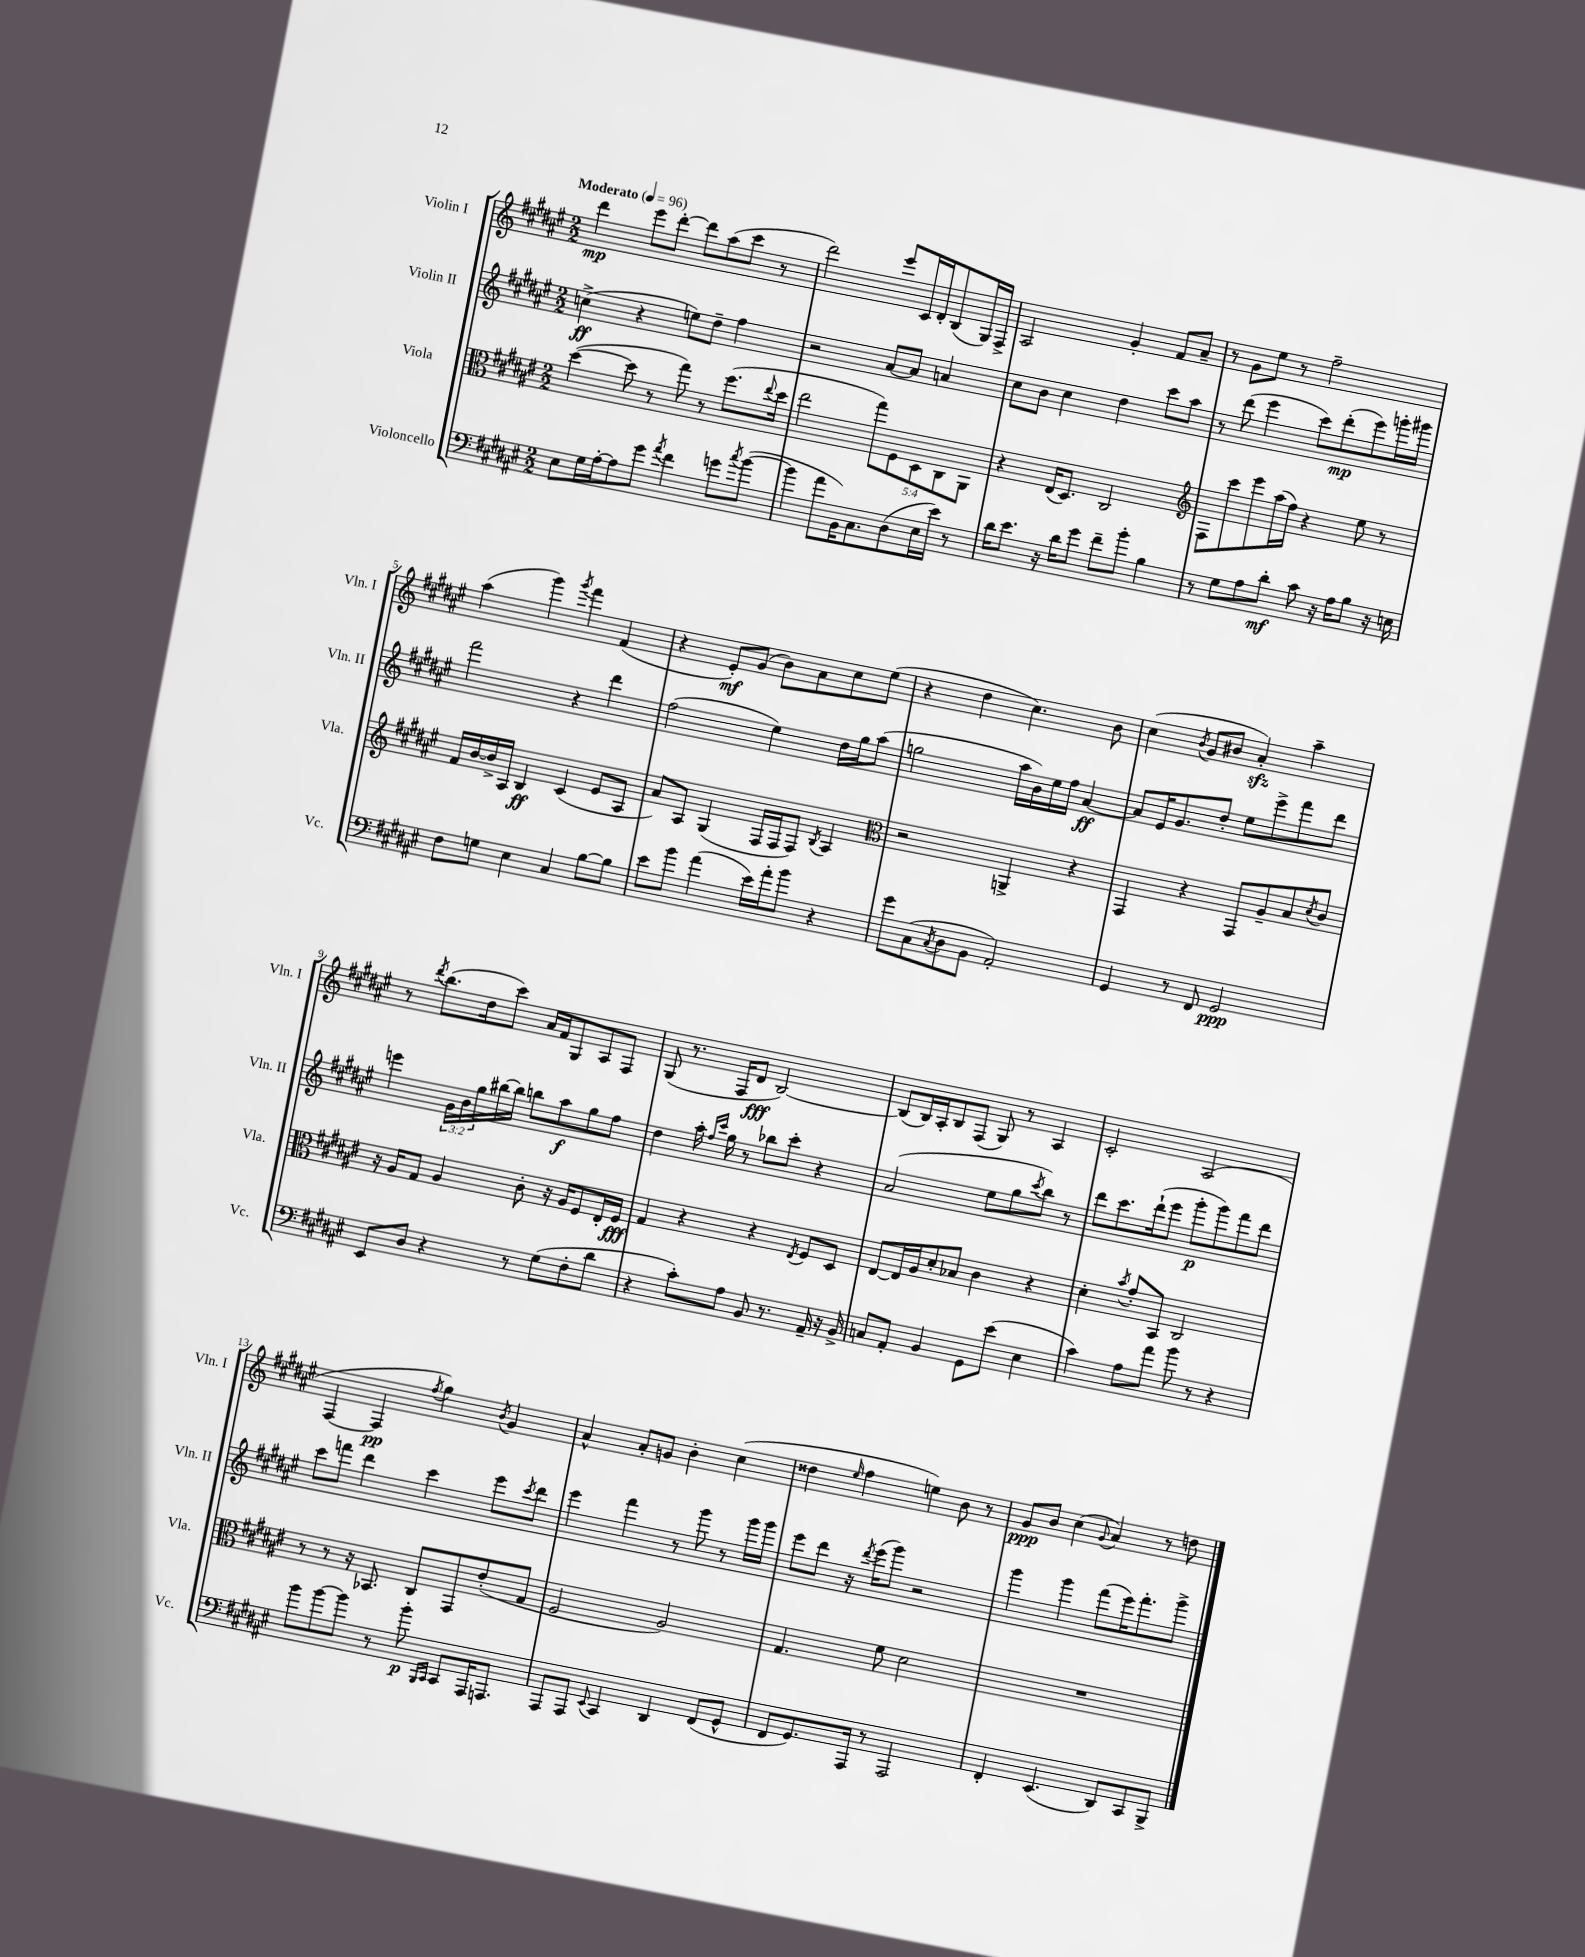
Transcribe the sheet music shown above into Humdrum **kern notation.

**kern	**dynam	**kern	**dynam	**kern	**dynam	**kern	**dynam
*part4	*part4	*part3	*part3	*part2	*part2	*part1	*part1
*staff4	*staff4	*staff3	*staff3	*staff2	*staff2	*staff1	*staff1
*I"Violoncello	*	*I"Viola	*	*I"Violin II	*	*I"Violin I	*
*I'Vc.	*	*I'Vla.	*	*I'Vln. II	*	*I'Vln. I	*
*clefF4	*	*clefC3	*	*clefG2	*	*clefG2	*
*k[f#c#g#d#a#e#]	*	*k[f#c#g#d#a#e#]	*	*k[f#c#g#d#a#e#]	*	*k[f#c#g#d#a#e#]	*
*M2/2	*	*M2/2	*	*M2/2	*	*M2/2	*
*MM96	*	*MM96	*	*MM96	*	*MM96	*
=1	=1	=1	=1	=1	=1	=1	=1
!	!	!	!	!	!	!LO:TX:a:B:t=Moderato	!
8E#\L	.	([4dd#\	.	(4ccn^\	ff	4ddd#\	mp
16G#\L	.	.	.	.	.	.	.
[16A#'\J	.	.	.	.	.	.	.
8A#\]	.	8dd#\]	.	4r	.	8eee#\L	.
8g#\J	.	8r	.	.	.	[8ddd#'\J	.
8qa#/	.	.	.	.	.	.	.
4f#\	.	8gg#\)	.	8een\L)	.	8ddd#\L]	.
.	.	8r	.	8dd#~\J	.	(8aa#\	.
8gn\L	.	(8.ff#\L	.	4ff#\	.	8ccc#\J	.
8qcc#/	.	.	.	.	.	.	.
([8b\J	.	.	.	.	.	8r	.
.	.	8qqee#/	.	.	.	.	.
.	.	16dd#\Jk	.	.	.	.	.
=2	=2	=2	=2	=2	=2	=2	=2
4b\]	.	2ee#\	.	2r	.	2ddd#\)	.
8a#\L	.	.	.	.	.	.	.
16BB\K)	.	.	.	.	.	.	.
8.C#\	.	.	.	.	.	.	.
.	.	10gg#\L)	.	[8a#/L	.	8eee#/L	.
.	.	10F#\	.	.	.	.	.
(8D#\	.	.	.	8a#/J]	.	16c#/L	.
.	.	.	.	.	.	16d#'/J	.
.	.	10D#\	.	.	.	.	.
16E#\L	.	.	.	4an/	.	(8B/	.
.	.	10C#\	.	.	.	.	.
16e#\JJ)	.	.	.	.	.	.	.
8r	.	.	.	.	.	16G#/L)	.
.	.	10AA#\J	.	.	.	.	.
.	.	.	.	.	.	16F#^/JJ	.
=3	=3	=3	=3	=3	=3	=3	=3
16d#\KL	.	4r	.	8cc#\L	.	2A#/	.
8.e#\J	.	.	.	.	.	.	.
.	.	.	.	8b\J	.	.	.
16r	.	(16E#/KL	.	4cc#\	.	.	.
16d#\KL	.	8.D#/J)	.	.	.	.	.
8g#\J	.	.	.	.	.	.	.
8f#~\L	.	2C#/	.	4dd#\	.	4g#'/	.
8b'\J	.	.	.	.	.	.	.
4B\	.	.	.	8ccc#\L	.	8f#/L	.
.	.	.	.	8aa#\J	.	8a#~/J	.
=4	=4	=4	=4	=4	=4	=4	=4
*	*	*clefG2	*	*	*	*	*
8r	.	8F#\L	.	8r	.	8r	.
8G#\L	.	8ccc#\	.	(8ddd#\	.	8g#\L	.
8A#\	.	8eee#\	.	4eee#\	.	8ee#\J	.
8d#'\J	mf	(16aa#\L	.	.	.	8r	.
.	.	16ff#\JJ)	.	.	.	.	.
8c#\	.	4r	.	8ccc#\L)	.	2ff#~\	.
16r	.	.	.	(8ddd#'\	mp	.	.
16A#\KL	.	.	.	.	.	.	.
8B\J	.	8ee#\	.	8eee#\)	.	.	.
16r	.	8r	.	16gggn'\L	.	.	.
16En\	.	.	.	16ggg#X\JJ	.	.	.
!!LO:LB:g=z
=5	=5	=5	=5	=5	=5	=5	=5
8F#\L	.	16f#/LL	.	2fff#\	.	(4aa#\	.
.	.	[16b/	.	.	.	.	.
8Gn\J	.	16b^/]	.	.	.	.	.
.	.	16A#/JJ	.	.	.	.	.
4E#\	.	4B/	ff	.	.	4ggg#\)	.
.	.	.	.	.	.	8qggg#/	.
4C#/	.	(4c#/	.	4r	.	4fff#\	.
[8B\L	.	8e#/L	.	4ddd#\	.	(4f#/	.
8B\J]	.	8A#/J	.	.	.	.	.
=6	=6	=6	=6	=6	=6	=6	=6
8e#\L	.	8a#/L)	.	(2ff#\	.	4r	.
8b\J	.	8A#/J	.	.	.	.	.
(4a#\	.	(4G#/	.	.	.	8e#'/L)	mf
.	.	.	.	.	.	(8g#/J	.
16e#\LL)	.	16F#/LL	.	4ee#\)	.	8b\L)	.
16a#'\J	.	16F#/J	.	.	.	.	.
8b\J	.	8F#/J)	.	.	.	8a#\	.
.	.	8qB/	.	.	.	.	.
4r	.	4A#/	.	16dd#\LL	.	8cc#\	.
.	.	.	.	16gg#\J	.	.	.
.	.	.	.	(8aa#\J	.	(8ee#\J	.
=7	=7	=7	=7	=7	=7	=7	=7
*	*	*clefC3	*	*	*	*	*
8g#\L	.	2r	.	2ggn\	.	4r	.
(8C#\	.	.	.	.	.	.	.
8qC#/	.	.	.	.	.	.	.
8D#\	.	.	.	.	.	4dd#\	.
8BB\J	.	.	.	.	.	.	.
2AA#'/)	.	4AAn^/	.	16aa#\LL	.	4.cc#\)	.
.	.	.	.	16b\)	.	.	.
.	.	.	.	16ee#\	.	.	.
.	.	.	.	16ff#\JJ	.	.	.
.	.	4r	.	[4a#/	ff	.	.
.	.	.	.	.	.	8b\	.
=8	=8	=8	=8	=8	=8	=8	=8
4GG#/	.	4GG#/	.	8a#/L]	.	(4cc#\	.
.	.	.	.	16e#/K	.	.	.
.	.	.	.	8.g#/	.	.	.
.	.	.	.	.	.	8qb/	.
8r	.	4r	.	.	.	8g#/L	.
8FF#/	.	.	.	8dd#'/J	.	8b#X/J	.
2GG#/	ppp	8GG#/L	.	8ee#\L	.	4a#zz'/)	.
.	.	8A#~/	.	8eee#^\	.	.	.
.	.	8B/	.	8fff#\	.	4aa#~\	.
.	.	8qd#/	.	.	.	.	.
.	.	8c#/J	.	8ddd#\J	.	.	.
!!LO:LB:g=z
=9	=9	=9	=9	=9	=9	=9	=9
8EE#/L	.	16r	.	4eeen\	.	8r	.
.	.	16A#/KL	.	.	.	.	.
.	.	.	.	.	.	8qddd#/	.
8D#/J	.	8G#/J	.	.	.	(8.bb\L	.
4r	.	4A#/	.	24g#\LL	.	.	.
.	.	.	.	24b\	.	.	.
.	.	.	.	.	.	16dd#\k	.
.	.	.	.	24gg#\	.	.	.
.	.	.	.	[16bb#X\	.	8ccc#\J)	.
.	.	.	.	16bb#\JJ]	.	.	.
8r	.	8c#'\	.	8bbn\L	.	16a#/LL	.
.	.	.	.	.	.	16f#/J	.
(8G#\L	.	16r	.	8aa#\	f	8G#/	.
.	.	16A#/KL	.	.	.	.	.
8F#'\	.	8F#/	.	8gg#\	.	8A#/	.
8d#\J	.	16E#'/L	.	8ff#\J	.	8F#/J	.
.	.	16F#/JJ	fff	.	.	.	.
=10	=10	=10	=10	=10	=10	=10	=10
4r	.	4G#/	.	4dd#\	.	(8G#/	.
.	.	.	.	.	.	8.r	.
8c#'\L)	.	4r	.	16aa#'\	.	.	.
.	.	.	.	16qqff#/LL	.	.	.
.	.	.	.	16qqccc#/JJ	.	.	.
.	.	.	.	16gg#\	.	16F#/KL	.
8A#\J	.	.	.	8r	.	8d#/J	fff
8BB/	.	4r	.	8bb-X\L	.	[2B/)	.
8.r	.	.	.	8ccc#'\J	.	.	.
.	.	8qE#/	.	.	.	.	.
.	.	8F#/L	.	4r	.	.	.
16AA#~/	.	.	.	.	.	.	.
16r	.	8D#/J	.	.	.	.	.
16BB^/	.	.	.	.	.	.	.
=11	=11	=11	=11	=11	=11	=11	=11
8Cn/L	.	[8E#/L	.	(2a#/	.	(8B/L]	.
8AA#'/J	.	16E#/L]	.	.	.	16B/L)	.
.	.	16A#/J	.	.	.	16A#'/J	.
4BB/	.	8d#'/	.	.	.	8B/	.
.	.	8B-X/J	.	.	.	(8F#/J	.
8GG#\L	.	4c#\	.	8ee#\L	.	8G#/)	.
(8e#\J	.	.	.	8gg#\	.	8r	.
.	.	.	.	8qccc#/	.	.	.
4E#\	.	4r	.	8bb\J)	.	4A#/	.
.	.	.	.	8r	.	.	.
=12	=12	=12	=12	=12	=12	=12	=12
4c#\)	.	4d#'\	.	8ddd#\L	.	2c#'/	.
.	.	.	.	8.ccc#\	.	.	.
.	.	8qb/	.	.	.	.	.
8A#\L	.	8g#'/L	.	.	.	.	.
.	.	.	.	(16ddd#`\k	.	.	.
8a#\J	.	8BB/J	.	8eee#\J	.	.	.
8b\	.	2C#/	.	8ggg#'\L	p	(2A#/	.
8r	.	.	.	8ggg#\)	.	.	.
4r	.	.	.	8fff#\	.	.	.
.	.	.	.	8ddd#\J	.	.	.
!!LO:LB:g=z
=13	=13	=13	=13	=13	=13	=13	=13
8b\L	.	8r	.	8ccc#\L	.	[4F#/	.
[8b\	.	8r	.	8fffn\J	.	.	.
8b\J]	.	16r	.	4ddd#\	.	4F#/]	pp
.	.	8.BB-X/	.	.	.	.	.
8r	.	.	.	.	.	.	.
.	.	.	.	.	.	8qff#/	.
8b'\	p	8C#/L	.	4ccc#\	.	4gg#\)	.
16qqBBB/LL	.	.	.	.	.	.	.
16qqCC#/JJ	.	.	.	.	.	.	.
8CC#/L	.	8GG#/	.	.	.	.	.
.	.	.	.	.	.	8qb/	.
16AAA#/K	.	(8e#'/	.	8eee#\L	.	4g#/	.
8.AAAn/J	.	.	.	.	.	.	.
.	.	.	.	8qccc#/	.	.	.
.	.	8G#/J	.	8ddd#\J	.	.	.
=14	=14	=14	=14	=14	=14	=14	=14
8AAA#/L	.	2F#/	.	4eee#\	.	4a#^^/	.
8AAA#/J	.	.	.	.	.	.	.
8qqEE#/	.	.	.	.	.	.	.
4CC#/	.	.	.	4fff#\	.	8a#'/L	.
.	.	.	.	.	.	8gn/J	.
4DD#/	.	2A#/)	.	8r	.	4b'\	.
.	.	.	.	8ggg#\	.	.	.
(8FF#/L	.	.	.	8r	.	(4cc#\	.
8GG#^^/J	.	.	.	16ggg#\LL	.	.	.
.	.	.	.	16ggg#\JJ	.	.	.
=15	=15	=15	=15	=15	=15	=15	=15
8FF#/L	.	4.G#/	.	8eee#\L	.	4dd##X\	.
8.GG#/)	.	.	.	8ddd#\J	.	.	.
.	.	.	.	.	.	16qqee#/	.
.	.	.	.	16r	.	4ff#\	.
.	.	.	.	8qddd#/	.	.	.
16AAA#/Jk	.	.	.	(16eee#\KL	.	.	.
8r	.	8f#\	.	8ggg#\J)	.	.	.
2AAA#/	.	2d#\	.	2r	.	4een\)	.
.	.	.	.	.	.	8b\	.
.	.	.	.	.	.	8r	.
=16	=16	=16	=16	=16	=16	=16	=16
4FF#'/	.	1r	.	4ggg#\	.	8g#/L	ppp
.	.	.	.	.	.	8b/J	.
(4.EE#/	.	.	.	4ggg#\	.	(4cc#\	.
.	.	.	.	.	.	8qqg#/	.
.	.	.	.	(8fff#\L	.	4a#/)	.
8DD#/L)	.	.	.	16eee#\K)	.	.	.
.	.	.	.	8.fff#'\	.	.	.
8CC#/	.	.	.	.	.	8r	.
8BBB^/J	.	.	.	8ggg#^\J	.	8ddn\	.
==	==	==	==	==	==	==	==
*-	*-	*-	*-	*-	*-	*-	*-
